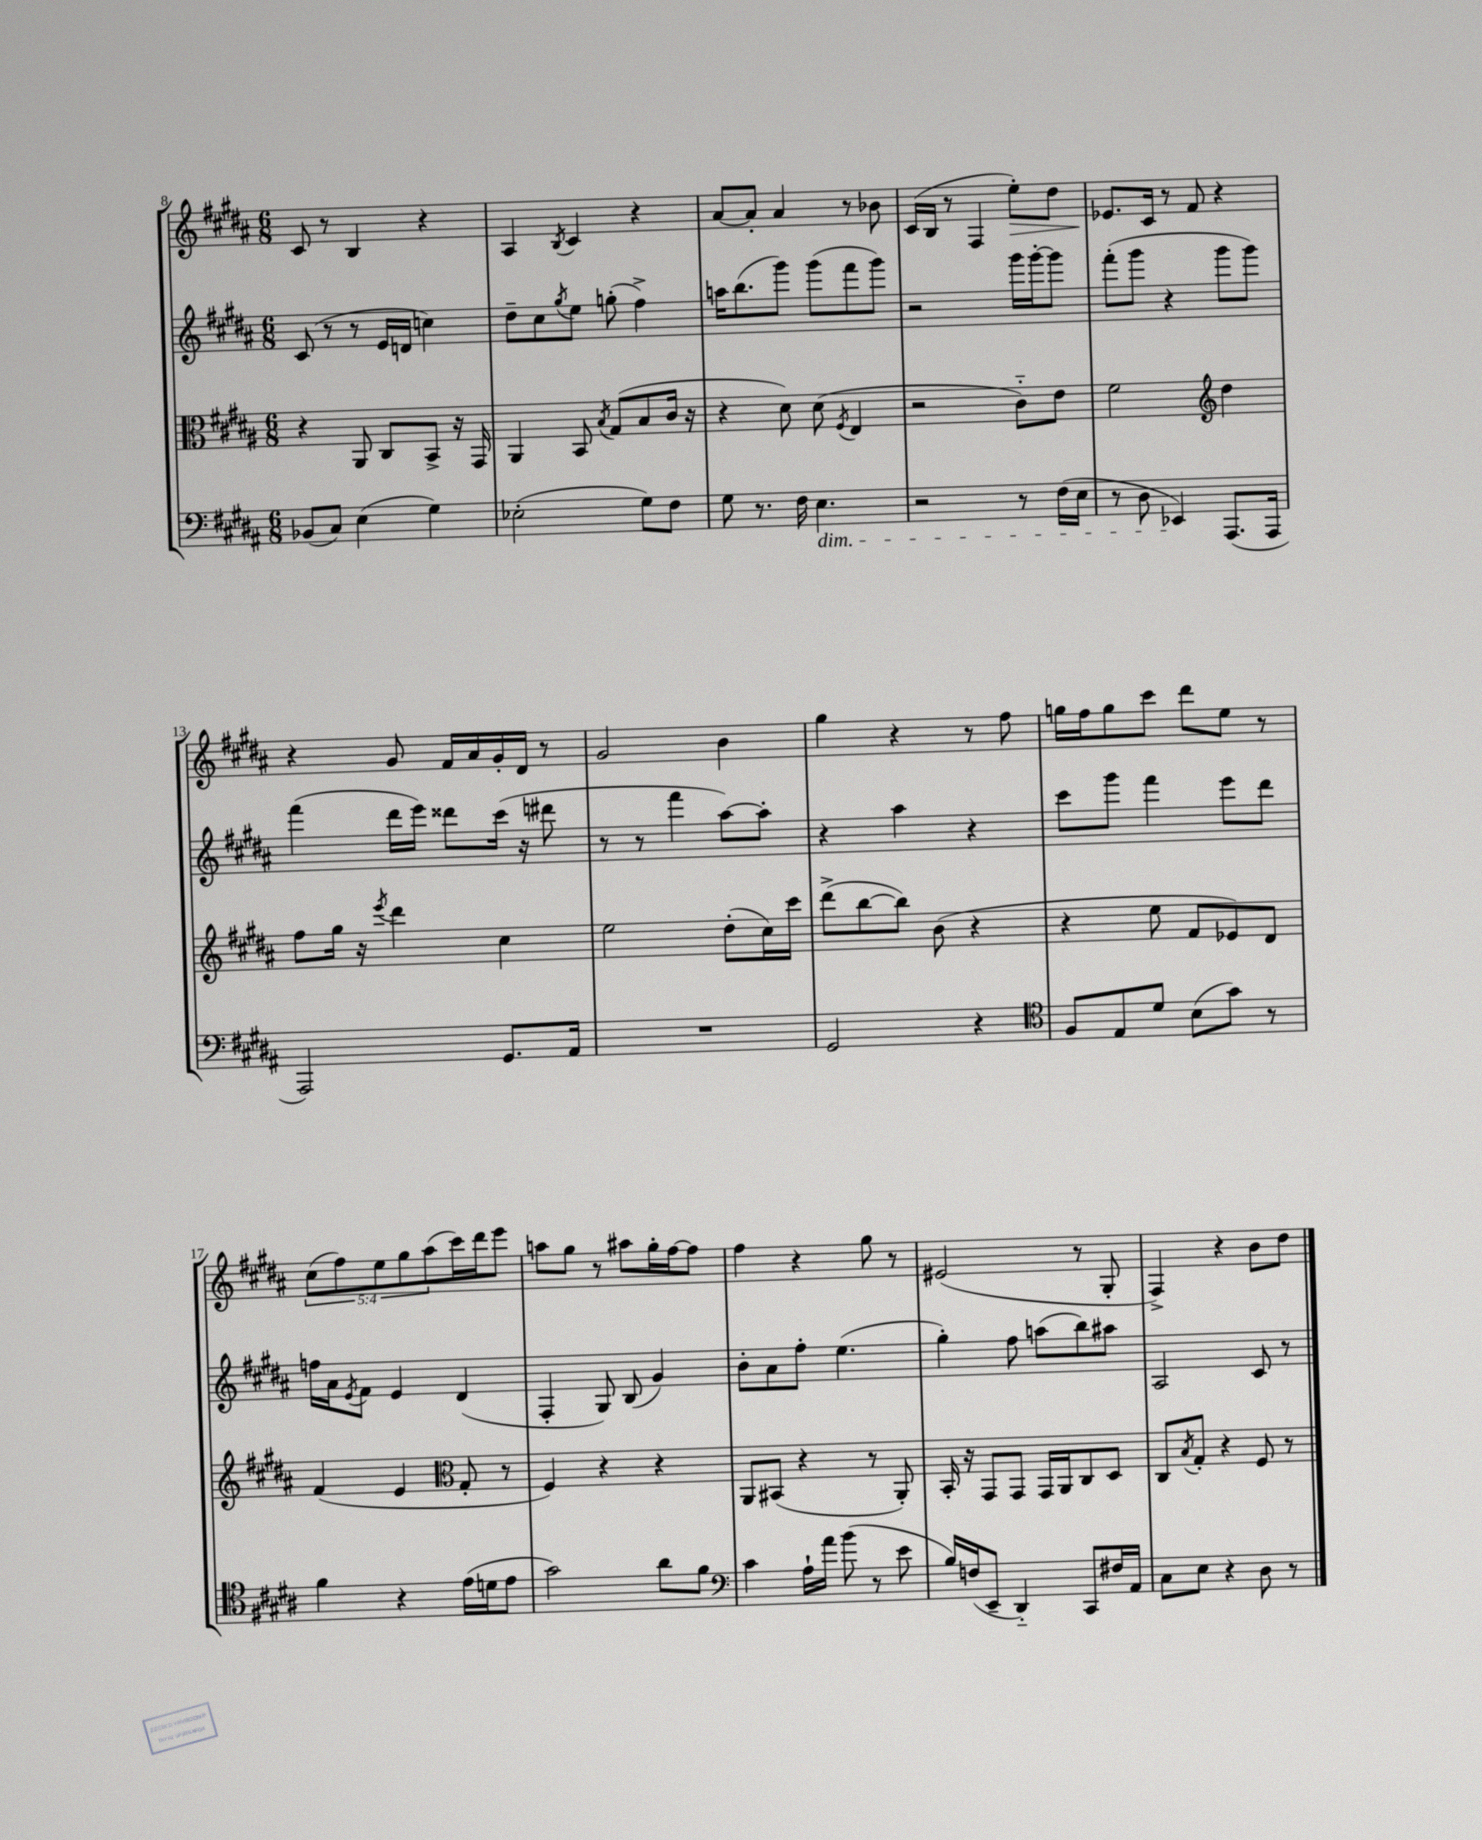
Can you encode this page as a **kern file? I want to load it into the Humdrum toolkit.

**kern	**kern	**kern	**kern	**dynam
*part4	*part3	*part2	*part1	*part1
*staff4	*staff3	*staff2	*staff1	*staff1
*clefF4	*clefC3	*clefG2	*clefG2	*
*k[f#c#g#d#a#]	*k[f#c#g#d#a#]	*k[f#c#g#d#a#]	*k[f#c#g#d#a#]	*
*M6/8	*M6/8	*M6/8	*M6/8	*
=8	=8	=8	=8	=8
(8BB-X/L	4r	(8c#/	8c#/	.
8C#/J)	.	8r	8r	.
(4E\	8AA#/	8r	4B/	.
.	8C#/L	16e/LL	.	.
.	.	16dn/JJ	.	.
4G#\)	8BB^/J	4ccn\)	4r	.
.	16r	.	.	.
.	16GG#/	.	.	.
=9	=9	=9	=9	=9
(2E-X'\	4AA#/	8dd#~\L	4A#/	.
.	.	8cc#\	.	.
.	.	8qgg#/	8qB/	.
.	8BB/	8ee\J	4c#/	.
.	8qB/	.	.	.
.	(8G#/L	(8ggn'\	.	.
8G#\L)	8B/	4ff#^\)	4r	.
8F#\J	16c#/Jk	.	.	.
.	16r	.	.	.
=10	=10	=10	=10	=10
8G#\	4r	16aan\KL	[8a#/L	.
.	.	(8.bb\	.	.
8.r	.	.	8a#'/J]	.
.	8d#\)	8ggg#\J)	4a#/	.
16F#\	.	.	.	.
!LO:TX:b:i:t=dim.	!	!	!	!
4.E\	(8d#\	(8ggg#\L	.	.
.	8qF#/	.	.	.
.	4E/	8fff#\	8r	.
.	.	8ggg#\J)	8b-X\	.
=11	=11	=11	=11	=11
2r	2r	2r	(16c#/LL	.
.	.	.	16B/JJ	.
.	.	.	8r	.
.	.	.	4F#/	.
!	!	!	!	!LO:HP:b
8r	8c#\L)	16ggg#\LL	8ee'\L)	>
.	.	[16ggg#'\J	.	.
(16F#\LL	8e\J	8ggg#\J]	8dd#\J	.
16E\JJ	.	.	.	.
=12	=12	=12	=12	=12
8r	2f#\	(8fff#'\L	8.e-X/L	.
8D#\	.	8ggg#\J	.	.
.	.	.	16c#/Jk	]
4EE-X/)	.	4r	8r	.
.	.	.	8f#/	.
*	*clefG2	*	*	*
(8.AAA#/L	4dd#\	8ggg#\L	4r	.
.	.	8ggg#\J)	.	.
16AAA#/Jk	.	.	.	.
!!LO:LB:g=z
=13	=13	=13	=13	=13
2AAA#/)	8ff#\L	(4fff#\	4r	.
.	16gg#\Jk	.	.	.
.	16r	.	.	.
.	8qeee/	.	.	.
.	4ddd#\	16ddd#\LL	8g#/	.
.	.	16eee\JJ)	.	.
.	.	8ddd##X\L	16f#/LL	.
.	.	.	16a#/	.
8.GG#/L	4cc#\	(16ccc#\Jk	16g#'/	.
.	.	16r	16d#/JJ	.
.	.	8ddd#X\	8r	.
16AA#/Jk	.	.	.	.
=14	=14	=14	=14	=14
2.r	2ee\	8r	2g#/	.
.	.	8r	.	.
.	.	4fff#\	.	.
.	(8dd#'\L	[8aa#\L)	4b\	.
.	16cc#\L)	8aa#'\J]	.	.
.	16ccc#\JJ	.	.	.
=15	=15	=15	=15	=15
2GG#/	(8ddd#^\L	4r	4gg#\	.
.	[8bb\	.	.	.
.	8bb\J])	4aa#\	4r	.
.	(8b\	.	.	.
4r	4r	4r	8r	.
.	.	.	8ff#\	.
=16	=16	=16	=16	=16
*clefC4	*	*	*	*
8F#/L	4r	8ccc#\L	16ggn\LL	.
.	.	.	16ff#\J	.
8E/	.	8ggg#\J	8gg\	.
8d#/J	8ee\	4fff#\	8ccc#\J	.
(8B\L	8f#/L	.	8ddd#\L	.
8g#\J)	8e-X/)	8eee\L	8ee\J	.
8r	8d#/J	8ddd#\J	8r	.
!!LO:LB:g=z
=17	=17	=17	=17	=17
4f#\	(4f#/	16ffn\LL	(10cc#\L	.
.	.	16a#\J	.	.
.	.	.	10ff#\)	.
.	.	8qe/	.	.
.	.	8f#\J	.	.
.	.	.	10ee\	.
4r	4e/	4e/	.	.
.	.	.	10gg#\	.
.	.	.	(10aa#\	.
*	*clefC3	*	*	*
(16e\LL	8G#'/	(4d#/	16ccc#\L)	.
16dn\J	.	.	16ddd#\J	.
8e\J	8r	.	8eee\J	.
=18	=18	=18	=18	=18
2g#\)	4F#/)	4F#'/	8aan\L	.
.	.	.	8gg#\J	.
.	4r	8G#/)	8r	.
.	.	(8B/	8aa#X\L	.
8a#\L	4r	4g#/)	16gg#'\L	.
.	.	.	[16ff#\J	.
8f#\J	.	.	8ff#\J]	.
=19	=19	=19	=19	=19
*clefF4	*	*	*	*
4c#\	8AA#/L	8b'\L	4ff#\	.
.	(8BB#X/J	8a#\	.	.
16A#`\LL	4r	8ff#'\J	4r	.
16a#\JJ	.	.	.	.
(8b\	.	(4.ee\	.	.
8r	8r	.	8gg#\	.
8e\	8AA#'/)	.	8r	.
=20	=20	=20	=20	=20
16B/LL)	16BB'/	4gg#'\)	(2e#X/	.
(16Fn/J	16r	.	.	.
8EE~/J	8GG#/L	.	.	.
4DD#/)	8GG#/J	8ff#\	.	.
.	16GG#/LL	(8aan\L	.	.
.	16AA#/J	.	.	.
8CC#/L	8C#/	8bb\)	8r	.
16F#X/L	8D#/J	8aa#X\J	8G#'/	.
16AA#/JJ	.	.	.	.
=21	=21	=21	=21	=21
8C#\L	8C#/L	2A#/	4F#^/)	.
.	8qB/	.	.	.
8E\J	8G#'/J	.	.	.
4r	4r	.	4r	.
8D#\	8F#/	8c#/	8b\L	.
8r	8r	8r	8dd#\J	.
==	==	==	==	==
*-	*-	*-	*-	*-
